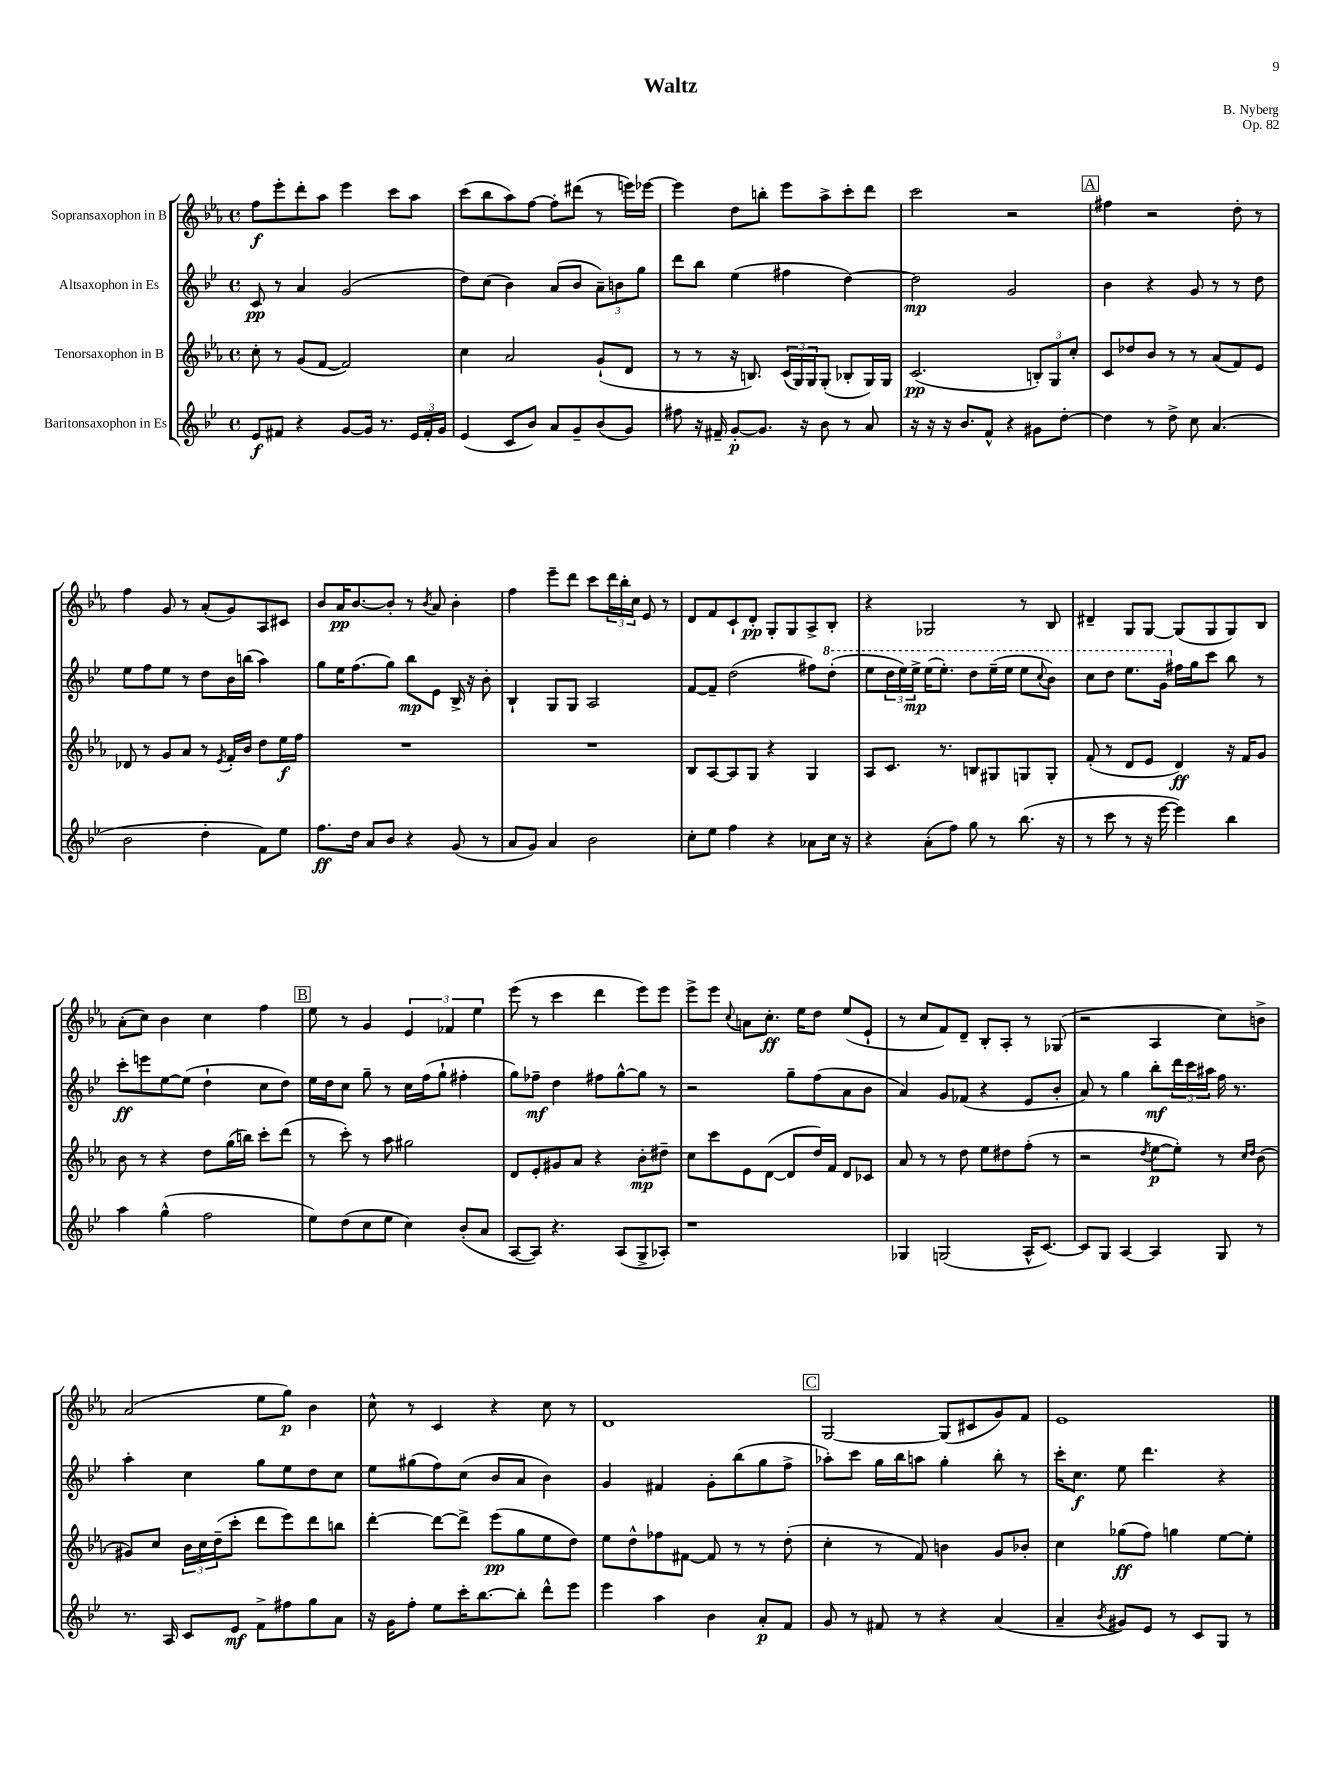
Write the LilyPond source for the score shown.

\header { title = "Waltz" composer = "B. Nyberg" opus = "Op. 82" }
<<
\new StaffGroup <<
\new Staff = "s0" \with { instrumentName = "Sopransaxophon in B" } {
    \clef treble \key ees \major \defaultTimeSignature \time 4/4
    f''8\f ees'''8-. d'''8-. aes''8 ees'''4 c'''8 aes''8 |
    c'''8( bes''8 aes''8) f''8~ f''8-. dis'''8( r8 e'''16) ees'''16~ |
    ees'''4 d''8 b''8-. ees'''8 aes''8-> c'''8-. d'''8 |
    c'''2 r2 |
    \mark \markup { \box "A" } fis''4 r2 d''8-. r8 |
    f''4 g'8 r8 aes'8-.( g'8) aes8 cis'8 |
    bes'8 aes'16\pp bes'8.~ bes'8-. r8 \acciaccatura { bes'8 } aes'8 bes'4-. |
    f''4 ees'''8-- d'''8 c'''8 \tuplet 3/2 { d'''16 bes''16-. c''16 } ees'8 r8 |
    d'8 f'8 c'8-! d'8-.\pp g8-. g8 aes8-> bes8-. |
    r4 ges2 r8 bes8 |
    dis'4-- g8 g8~ g8( g8 g8) bes8 |
    aes'8-.( c''8) bes'4 c''4 f''4 |
    \mark \markup { \box "B" } ees''8 r8 g'4 \tuplet 3/2 { ees'4 fes'4 ees''4 } |
    ees'''8( r8 c'''4 d'''4 ees'''8) ees'''8 |
    ees'''8-> ees'''8 \appoggiatura { c''8 } a'8 c''8.-.\ff ees''16 d''8 ees''8( ees'8-! |
    r8 c''8 f'8) d'8-- bes8-. aes8-. r8 ges8( |
    r2 aes4 c''8) b'8-> |
    aes'2( ees''8 g''8\p) bes'4 |
    c''8-^ r8 c'4 r4 c''8 r8 |
    d'1 |
    \mark \markup { \box "C" } g2~ g8( cis'8 g'8) f'8 |
    ees'1 \bar "|." |
}
\new Staff = "s1" \with { instrumentName = "Altsaxophon in Es" } {
    \clef treble \key bes \major \defaultTimeSignature \time 4/4
    c'8\pp r8 a'4 g'2( |
    d''8) c''8( bes'4) a'8( bes'8 \tuplet 3/2 { a'8--) b'8 g''8 } |
    d'''8 bes''8 ees''4( fis''4 d''4~) |
    d''2\mp g'2 |
    \mark \markup { \box "A" } bes'4 r4 g'8 r8 r8 d''8 |
    ees''8 f''8 ees''8 r8 d''8 bes'16 b''16( a''4) |
    g''8 ees''16 f''8.( g''8) bes''8\mp ees'8 bes16-> r16 bes'8-. |
    bes4-! g8 g8 a2 |
    f'8~ f'8-- d''2( fis''8) \ottava #1 d'''8-.( |
    ees'''8 \tuplet 3/2 { d'''16 ees'''16) ees'''16->\mp } ees'''16( ees'''8.-.) d'''8 ees'''16--( ees'''16 ees'''8 \appoggiatura { c'''8 } bes''8) |
    c'''8 d'''8 ees'''8. g''16 \ottava #0 fis''16 g''16 c'''8 bes''8 r8 |
    c'''8-.\ff e'''8 ees''8~ ees''8( d''4-! c''8 d''8) |
    \mark \markup { \box "B" } ees''16 d''16 c''8 g''8-- r8 c''16 f''16( g''8-! fis''4-. |
    g''8) fes''8--\mf d''4 fis''8 g''8~-^ g''8 r8 |
    r2 g''8-- f''8( a'8 bes'8 |
    a'4) g'8 fes'8( r4 ees'8 bes'8-. |
    a'8) r8 g''4 bes''8-.\mf \tuplet 3/2 { d'''16 c'''16 ais''16 } f''16 r8. |
    a''4-. c''4 g''8 ees''8 d''8 c''8 |
    ees''8 gis''8( f''8) c''8( bes'8 a'8 bes'4) |
    g'4 fis'4 g'8-. bes''8( g''8 f''8-> |
    \mark \markup { \box "C" } aes''8-.) c'''8 g''16 bes''16 a''8 g''4-. bes''8-. r8 |
    c'''16-. c''8.\f ees''8 d'''4. r4 \bar "|." |
}
\new Staff = "s2" \with { instrumentName = "Tenorsaxophon in B" } {
    \clef treble \key ees \major \defaultTimeSignature \time 4/4
    c''8-. r8 g'8( f'8~ f'2) |
    c''4 aes'2 g'8-!( d'8 |
    r8 r8 r16 b8.) \tuplet 3/2 { c'16( g16) g16 } g8-.( bes8-. g16) g16 |
    c'2.\pp( \tuplet 3/2 { b8-.) g8 c''8-. } |
    \mark \markup { \box "A" } c'8 des''8 bes'8 r8 r8 aes'8( f'8) ees'8 |
    des'8 r8 g'8 aes'8 r8 \acciaccatura { ees'8 } f'16-. bes'16 d''8 ees''16\f f''16 |
    R1 |
    R1 |
    bes8 aes8~ aes8 g8 r4 g4 |
    aes8 c'8. r8. b8 gis8 g8 g8-. |
    f'8-.( r8 d'8 ees'8 d'4\ff) r16 f'16 g'8 |
    bes'8 r8 r4 d''8 g''16( b''16) c'''8-. d'''8( |
    \mark \markup { \box "B" } r8 c'''8-.) r8 aes''8 gis''2 |
    d'8 ees'8-. gis'8 aes'8 r4 bes'8-.\mp dis''8-- |
    c''8 c'''8 ees'8 d'8~( d'8 d''16) f'16 d'8 ces'8 |
    aes'8 r8 r8 d''8 ees''8 dis''8 f''8-.( r8 |
    r2 \acciaccatura { d''8 } ees''8~\p ees''8-.) r8 \grace { c''16 d''16 } bes'8( |
    gis'8) c''8 \tuplet 3/2 { bes'16 c''16 d''16--( } c'''8-. d'''8 ees'''8) d'''8 b''8 |
    d'''4~-. d'''8~ d'''8-> ees'''8\pp( g''8 ees''8 d''8) |
    ees''8 d''8-^ fes''8 fis'8~ fis'8 r8 r8 d''8-.( |
    \mark \markup { \box "C" } c''4-. r8 f'8) b'4 g'8 bes'8-. |
    c''4 ges''8\ff( f''8) g''4 ees''8~ ees''8-. \bar "|." |
}
\new Staff = "s3" \with { instrumentName = "Baritonsaxophon in Es" } {
    \clef treble \key bes \major \defaultTimeSignature \time 4/4
    ees'8\f fis'8 r4 g'8~ g'16 r8. \tuplet 3/2 { ees'16 fis'16-. g'16 } |
    ees'4( c'8 bes'8) a'8 g'8-- bes'8( g'8) |
    fis''8 r16 fis'16-- g'8~-.\p g'8. r16 bes'8 r8 a'8 |
    r16 r16 r16 bes'8. f'8-^ r4 gis'8 d''8~-. |
    \mark \markup { \box "A" } d''4 r8 d''8-> c''8 a'4.( |
    bes'2 d''4-. f'8) ees''8 |
    f''8.\ff d''16 a'8 bes'8 r4 g'8( r8 |
    a'8 g'8) a'4 bes'2 |
    c''8-. ees''8 f''4 r4 aes'8 c''16 r16 |
    r4 a'8-.( f''8) g''8 r8 bes''8.( r16 |
    r8 c'''8 r8 r16 ees'''16~ ees'''4) bes''4 |
    a''4 g''4-^( f''2 |
    \mark \markup { \box "B" } ees''8) d''8( c''8 ees''8 c''4) bes'8-.( a'8 |
    a8~ a8) r4. a8( g8-> aes8-.) |
    r1 |
    ges4 g2( a16-^ c'8.~) |
    c'8 g8 a4~ a4 g8 r8 |
    r8. a16 c'8 ees'8\mf f'8-> fis''8 g''8 a'8 |
    r16 g'16 f''8-. ees''8 c'''16-. bes''8.~ bes''8-. d'''8-^ ees'''8 |
    ees'''4 a''4 bes'4 a'8-.\p f'8 |
    \mark \markup { \box "C" } g'8 r8 fis'8 r8 r4 a'4( |
    a'4-- \acciaccatura { bes'8 } gis'8) ees'8 r8 c'8 g8 r8 \bar "|." |
}
>>
>>
\layout { \context { \Score \remove "Bar_number_engraver" } }
